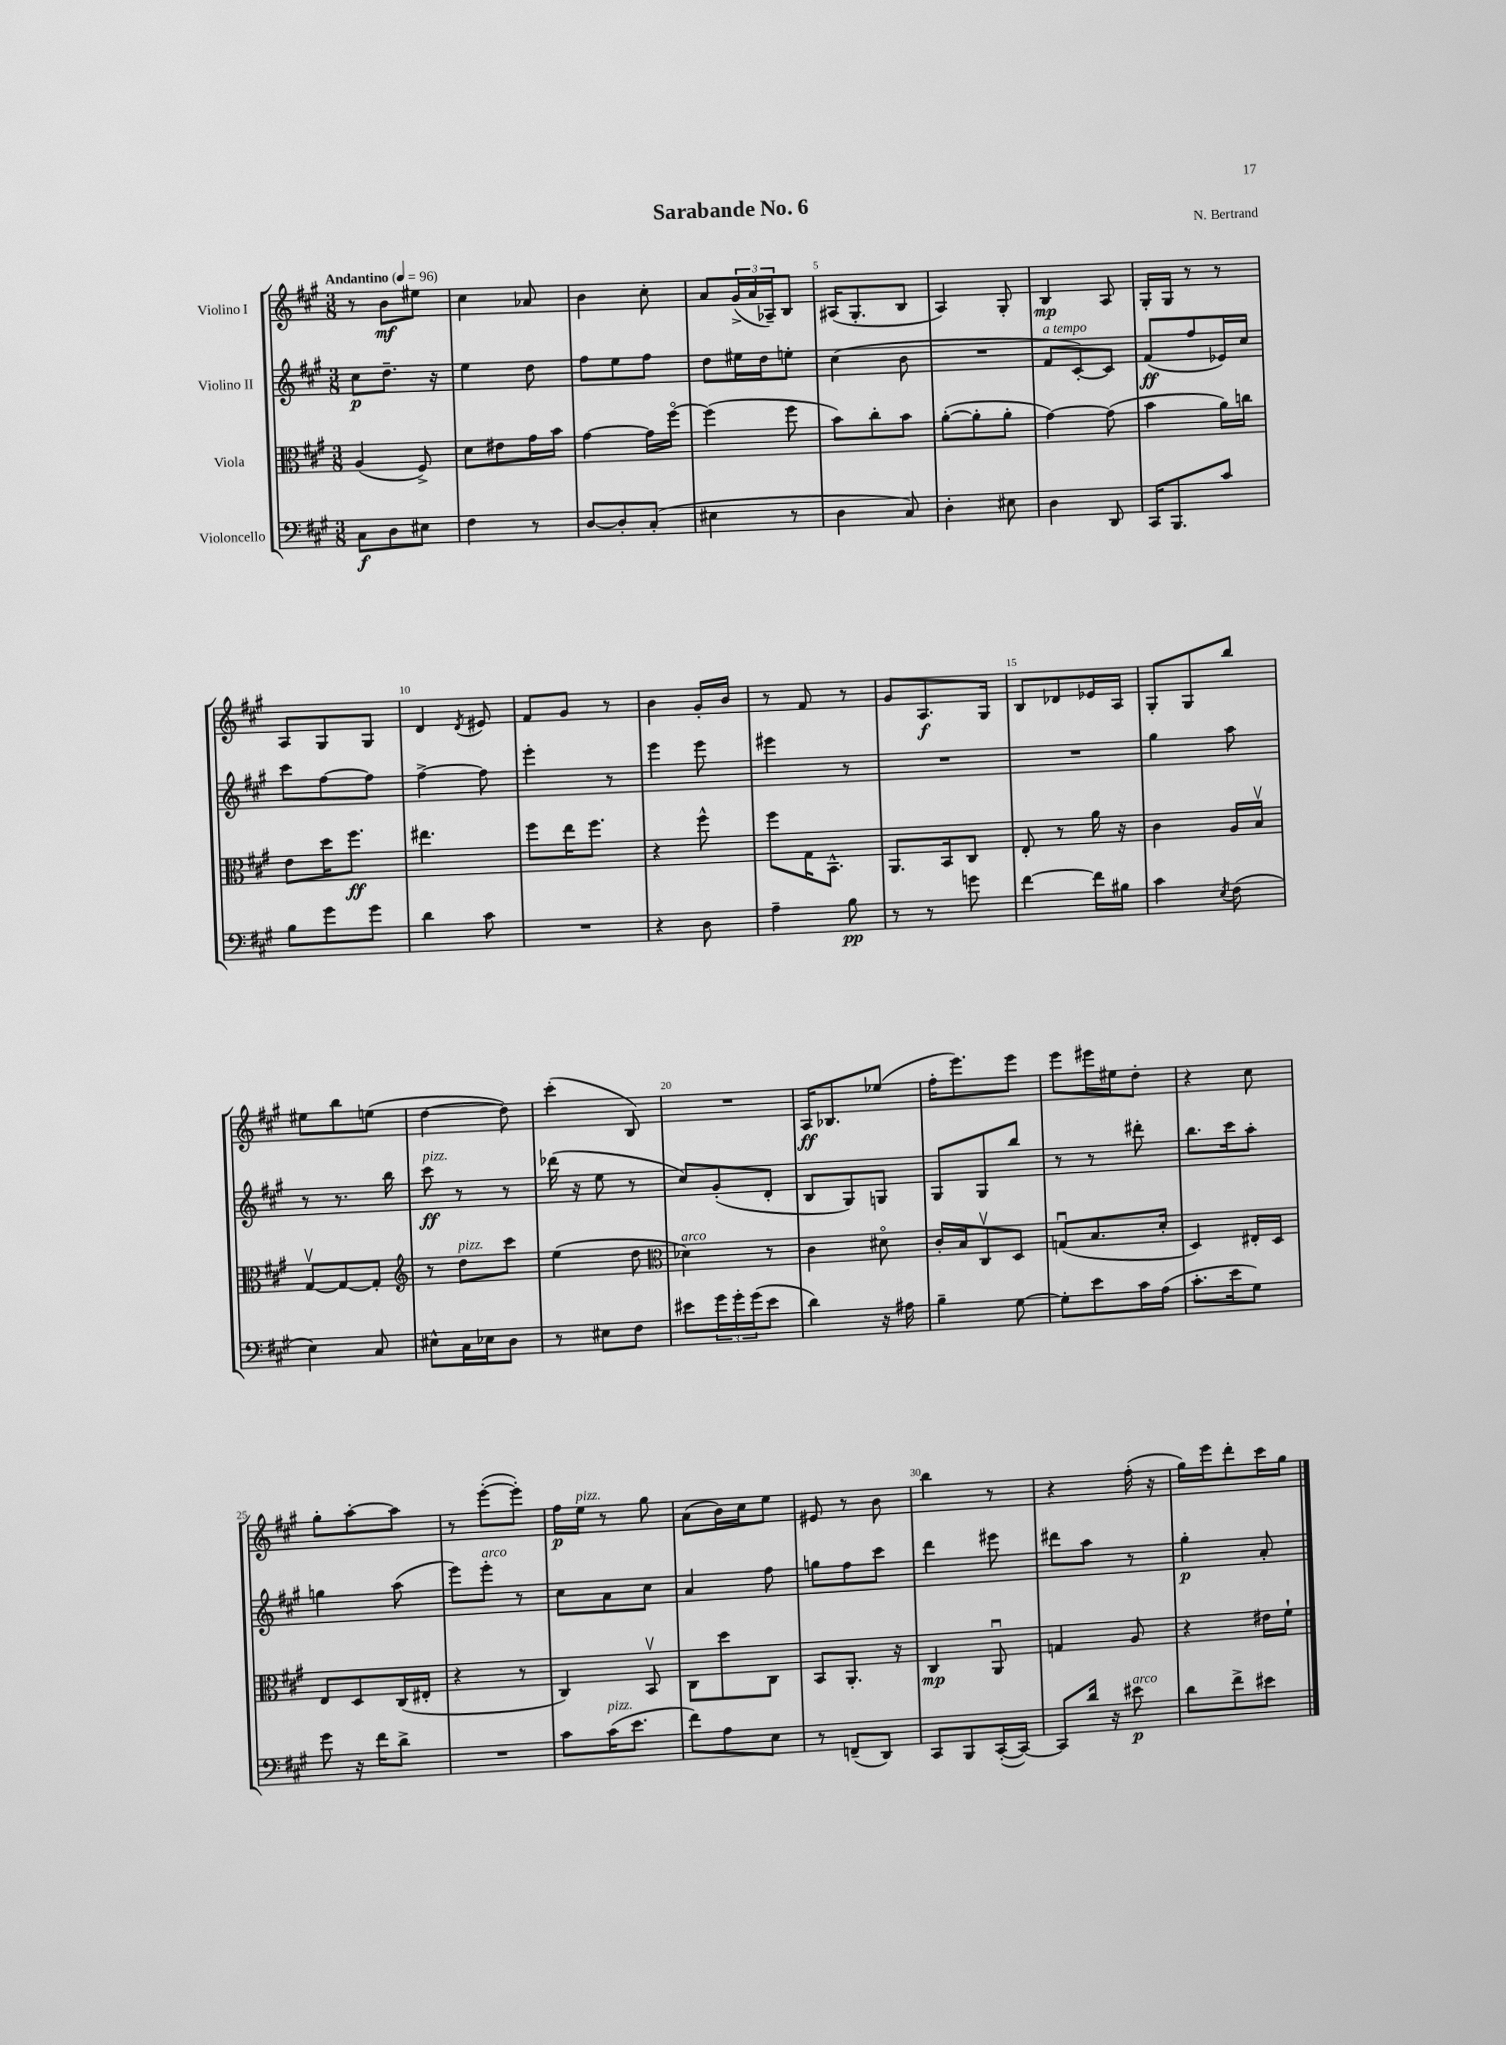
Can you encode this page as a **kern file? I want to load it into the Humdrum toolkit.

**kern	**kern	**kern	**kern
*staff4	*staff3	*staff2	*staff1
*clefF4	*clefC3	*clefG2	*clefG2
*k[f#c#g#]	*k[f#c#g#]	*k[f#c#g#]	*k[f#c#g#]
*M3/8	*M3/8	*M3/8	*M3/8
*MM96	*MM96	*MM96	*MM96
8C#	(4A	8cc#	8r
8D	.	8.dd~	8b
8E#	8F#^)	.	8ee#
.	.	16r	.
=	=	=	=
4F#	8d	4ee	4cc#
.	8e#	.	.
8r	16g#	8dd	8a-
.	16b	.	.
=	=	=	=
[8D	[4g#	8ff#	4b
8D']	.	8ee	.
(8C#'	16g#]	8ff#	8cc#'
.	[16ff#o	.	.
=	=	=	=
4E#	(4ff#]	8dd	8a
.	.	16ee#	(24g#^
.	.	.	24a
.	.	16dd	.
.	.	.	24A-~)
8r	8ff#	8ee'	8B
=	=	=	=
4D	8b)	(4cc#	(16A#
.	.	.	8.G#'
.	8cc#'	.	.
8C#)	8b	8b	8B
=	=	=	=
4D'	([8a'	4.r	4A)
.	8a']	.	.
8E#	8a'	.	8G#'
=	=	=	=
4D	[4g#)	8f#	4B
.	.	[8c#')	.
8DD	(8g#]	8c#]	8A
=	=	=	=
16CC#	4b	(8f#	16G#'
8.BBB	.	.	16G#
.	.	8ff#	8r
8c#	16a)	16e-)	8r
.	16cc	16cc#	.
=	=	=	=
8B	8e	8ccc#	8A
8g#	16dd	[8ff#	8G#
.	8.ff#	.	.
8g#	.	8ff#]	8G#
=	=	=	=
4d	4.ee#	[4ff#^	4d
.	.	.	8qd
8c#	.	8ff#]	8e#
=	=	=	=
4.r	8ff#	4eee'	8f#
.	16ee	.	8g#
.	8.ff#	.	.
.	.	8r	8r
=	=	=	=
4r	4r	4eee	4b
8D	8ff#^^	8eee	16g#'
.	.	.	16b
=	=	=	=
4A~	8ff#	4eee#	8r
.	16G#	.	8f#
.	8.BB^^	.	.
8B	.	8r	8r
=	=	=	=
8r	8.AA	4.r	8g#
8r	.	.	8.A
.	16BB	.	.
8g	8C#	.	.
.	.	.	16G#
=	=	=	=
[4f#	8E'	4.r	8B
.	8r	.	8d-
16f#]	16a	.	16e-
16B#	16r	.	16A
=	=	=	=
4c#	4c#	4gg#	8G#'
.	.	.	8G#
8qE	.	.	.
(8F#	16A	8aa	8bb
.	16Bv	.	.
=	=	=	=
4E)	[8G#v	8r	8ee#
.	8G#_	8.r	8bb
8C#	8G#']	.	(8ee
.	.	16bb	.
=	=	=	=
*	*clefG2	*	*
8E#^^	8r	8ccc#	[4dd
16C#	8dd	8r	.
16E-	.	.	.
8D	8ccc#	8r	8dd])
=	=	=	=
8r	(4ee	(16ddd-	(4ccc#'
.	.	16r	.
8E#	.	8ee	.
8F#	8dd	8r	8B)
=	=	=	=
*	*clefC3	*	*
8e#	4d-)	8cc#)	4.r
24g#	.	(8g#'	.
24g#'	.	.	.
(24g#	.	.	.
8e#	8r	8d'	.
=	=	=	=
4d)	4c#	8B	16A
.	.	.	8.B-
.	.	8G#)	.
16r	8d#o	8G	(8ee-
16A#	.	.	.
=	=	=	=
4B~	16c#'	8G#	16ff#'
.	16B	.	8.eee)
.	8C#v	8G#	.
[8G#	8D	8bb	8eee
=	=	=	=
8G#']	(8Gu	8r	8eee
8e	8.B	8r	16eee#
.	.	.	16ee#
16c#	.	8ddd#'	8dd'
(16A	16d'	.	.
=	=	=	=
8.c#'	4D)	8.bb	4r
16e	.	16ccc#	.
8G#)	16E#'	8aa'	8cc#
.	16D	.	.
=	=	=	=
8g#	8E	4gg	8gg#'
16r	8D	.	[8aa'
16f#	.	.	.
8d^	(16C#	(8aa	8aa]
.	16E#'	.	.
=	=	=	=
4.r	4r	8eee)	8r
.	.	8eee'	([8eee'
.	8r	8r	8eee'])
=	=	=	=
8c#	4C#)	8cc#	16ff#
.	.	.	16ee
(16c#	.	8a	8r
8.e	.	.	.
.	8BBv	8cc#	8gg#
=	=	=	=
8f#)	8C#	4a	(8a
8A	8dd	.	16b)
.	.	.	16cc#
8E	8C#	8ff#	8ee
=	=	=	=
8r	8BB	8gg	8e#
(8FF~	8.AA'	8ff#	8r
8DD)	.	8ccc#	8b
.	16r	.	.
=	=	=	=
8CC#	4C#	4ddd	4bb
8BBB	.	.	.
([16CC#'	8AAu	8eee#	8r
16CC#_)	.	.	.
=	=	=	=
8CC#]	4G	8ddd#	4r
16d	.	8aa	.
16r	.	.	.
8e#	8A	8r	(16ff#'
.	.	.	16r
=	=	=	=
8d	4r	4gg#'	16gg#)
.	.	.	16eee
8f#^	.	.	8ddd'
8e#	16e#	8a'	16ccc#
.	16f#`	.	16gg#
==	==	==	==
*-	*-	*-	*-
